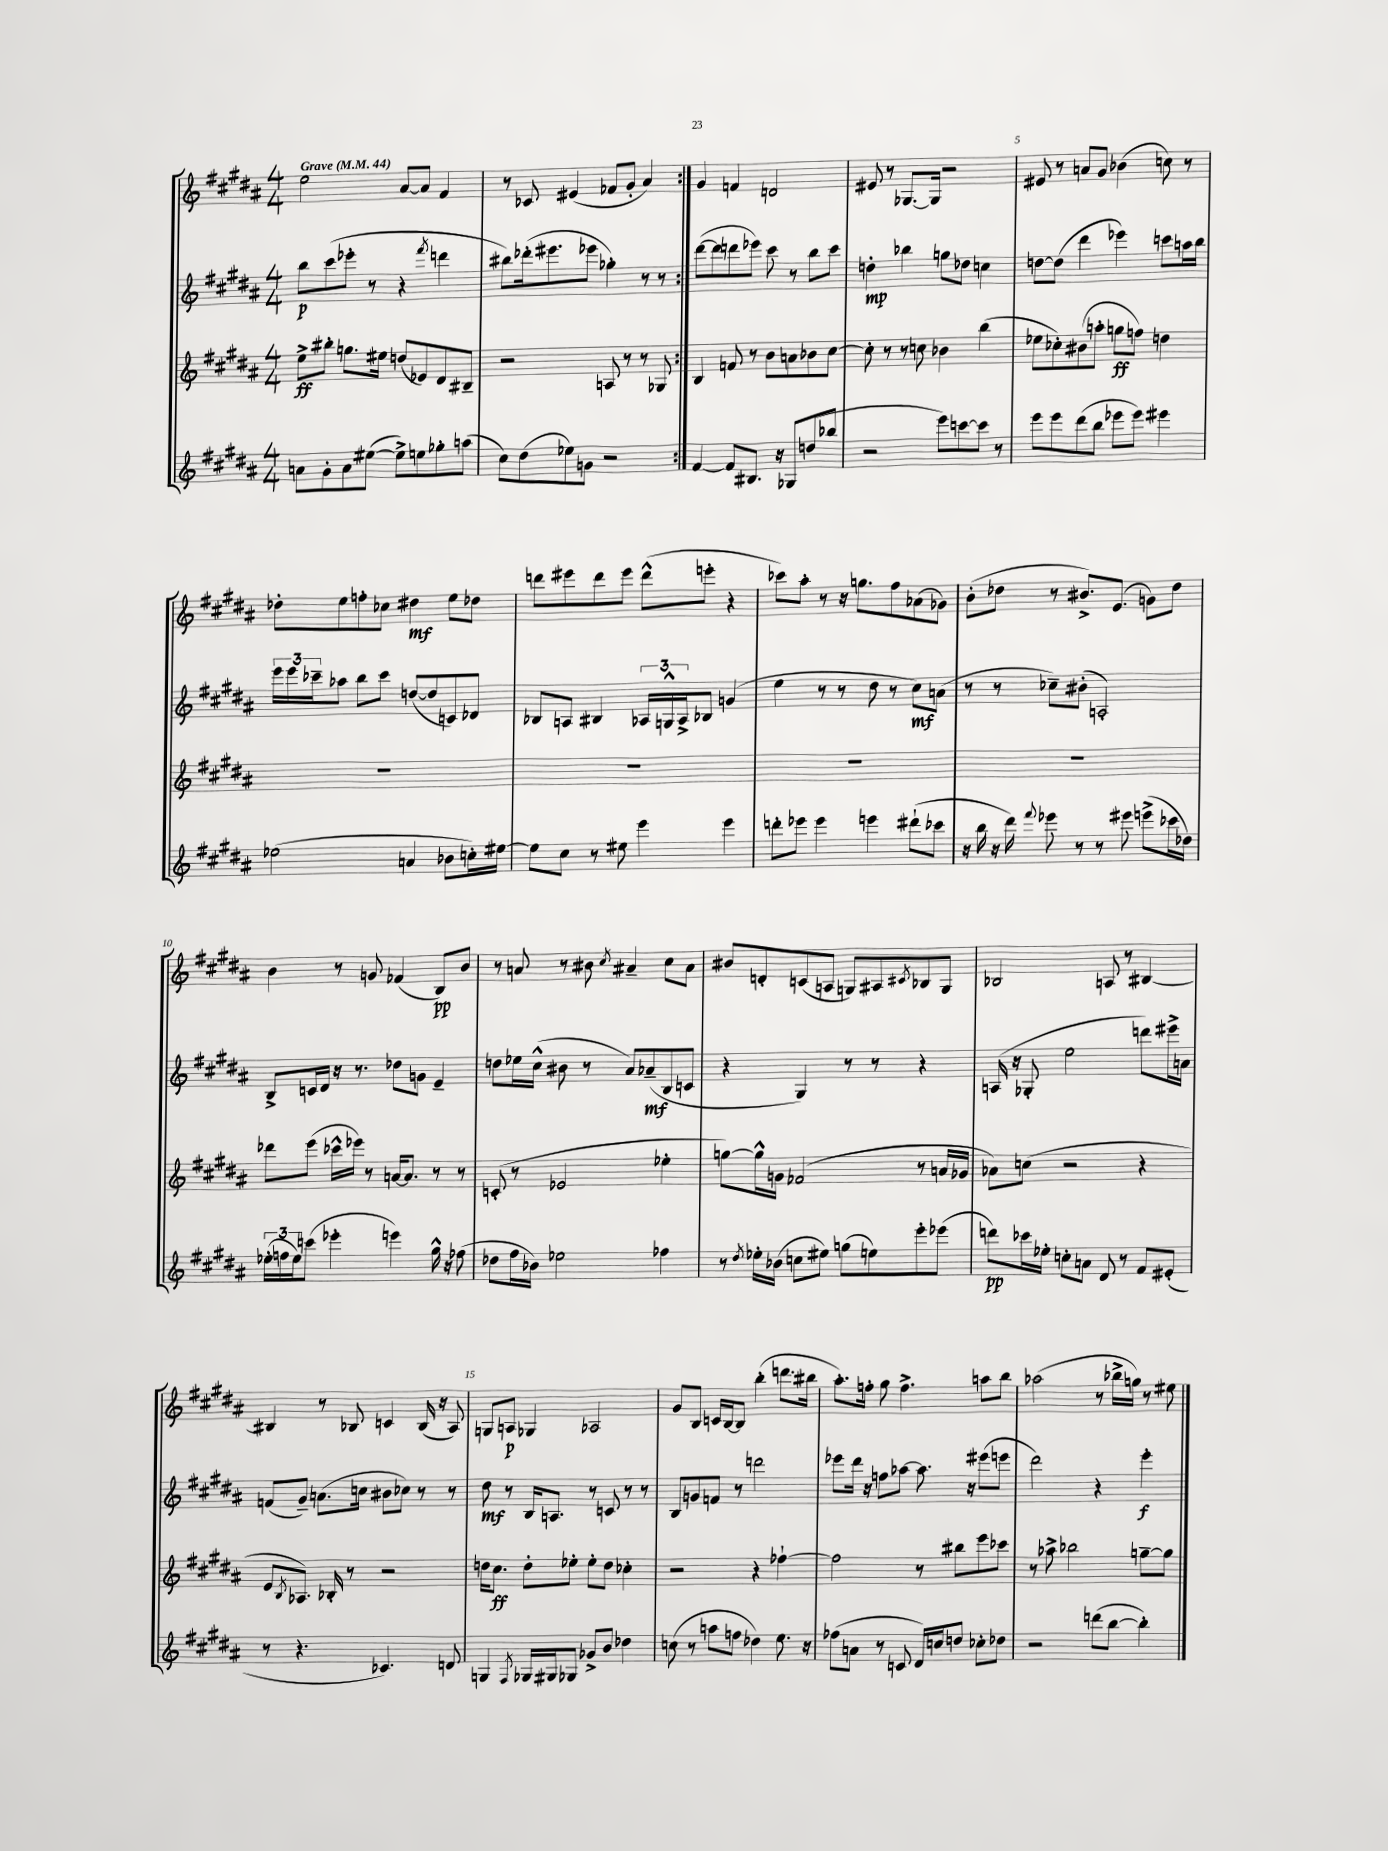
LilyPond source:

<<
\new StaffGroup <<
\new Staff = "s0" {
    \clef treble \key b \major \numericTimeSignature \time 4/4 \tempo "Grave" 4 = 44
    \repeat volta 2 { e''2 ais'8~ ais'8 fis'4 |
    r8 ces'8 eis'4( fes'8 gis'8-. ais'4) | }
    gis'4 f'4 d'2 |
    eis'8 r8 ges8.~ ges16 r2 |
    eis'8 r8 a'8 gis'8 bes'4( c''8) r8 |
    des''8-. e''8 f''8-. ces''8 dis''4\mf e''8 des''8 |
    d'''8 eis'''8 d'''8 eis'''8 d'''8-^( e'''8-. r4 |
    ces'''8) ais''8-. r8 r16 g''8. fis''8 aes'8( ges'8) |
    b'8-.( des''8 r8 bis'8.->) e'8.( g'8) des''8 |
    b'4 r8 g'8 fes'4( b8\pp) b'8 |
    r8 a'8 r8 bis'8 \acciaccatura { cis''8 } ais'4-- cis''8 ais'8 |
    bis'8 d'8-. c'8( a8 g8) ais8 \acciaccatura { cis'8 } bes8 g8 |
    bes2 a8 r8 bis4~ |
    bis4 r8 bes8 c'4 bes16( r16 ais8) |
    g8 a8\p ges4 aes2 |
    gis'8 b8 c'16 b16~ b8 b''4-.( d'''8. bis''16 |
    ais''8.-.) f''16-. gis''8 f''4.-> a''8 b''8 |
    aes''2( r8 bes''16-> g''16) r8 eis''8 \bar "|." |
}
\new Staff = "s1" {
    \clef treble \key b \major \numericTimeSignature \time 4/4
    \repeat volta 2 { b''8\p cis'''8( ees'''8-. r8 r4 \acciaccatura { fis'''8 } d'''4 |
    bis''8) des'''16-.( eis'''8. ees'''8 ges''4-.) r8 r8 | }
    dis'''8~( dis'''8 d'''8 ees'''8) cis'''8 r8 b''8 cis'''8 |
    d''4-.\mp bes''4 g''8 des''8 c''4 |
    d''8~ d''8( dis'''4 ees'''4) c'''8 a''16 b''16 |
    \tuplet 3/2 { e'''16 e'''16 ces'''16-- } aes''8 b''8 ces'''8 d''8~( d''8 c'8) des'8 |
    bes8 a8 bis4 \tuplet 3/2 { aes16 g16-^ aes16-> } bes8 g'4( |
    e''4 r8 r8 dis''8 r8 cis''8\mf) a'8( |
    r8 r8 ces''8--) bis'8-.( a2-.) |
    b8-> c'16 dis'16 r16 r8. des''8 g'8 e'4-- |
    d''8 ees''16 cis''16-^( bis'8 r8 ais'8) aes'8--\mf( b8 c'8 |
    r4 gis4) r8 r8 r4 |
    a16( r16 ges8-. e''2 d'''8) eis'''16-> a'16 |
    f'8( gis'8--) a'8.( c''16 bis'8 ces''8) r8 r8 |
    dis''8\mf r8 b16 a8. r8 c'8 r8 r8 |
    b8 g'8 f'8 r8 d'''2 |
    ees'''8 dis'''16 r16 f''8 aes''8~ aes''8. r16 eis'''8( e'''8 |
    dis'''2) r4 e'''4-.\f \bar "|." |
}
\new Staff = "s2" {
    \clef treble \key b \major \numericTimeSignature \time 4/4
    \repeat volta 2 { e''8->\ff bis''8-. g''8. eis''16 d''8( ees'8) dis'8 bis8-- |
    r2 a8 r8 r8 ges8 | }
    b4 f'8 r8 b'8 a'8 bes'8 cis''8~ |
    cis''8-. r8 r8 c''8 bes'4 b''4( |
    ees''8 ces''8-.) bis'8( a''8-. g''8\ff f''8) d''4 |
    R1 |
    R1 |
    R1 |
    R1 |
    des'''8 e'''8( ces'''16-^ ees'''16) r8 a'16~ a'8. r8 r8 |
    c'8-.( r8 ees'2 ees''4-. |
    g''8~) g''16-^ g'16 fes'2( r8 a'16 ges'16 |
    aes'8) c''8( r2 r4 |
    e'8 \acciaccatura { b8 } aes8.) bes16-. r8 r2 |
    d''16 cis''8.\ff d''8-. ees''8-. ees''8-. d''8 ces''4-. |
    r2 r4 fes''4~-! |
    fes''2 r8 bis''8 e'''8 ces'''8 |
    r8 aes''8-> bes''2 g''8~-- g''8 \bar "|." |
}
\new Staff = "s3" {
    \clef treble \key b \major \numericTimeSignature \time 4/4
    \repeat volta 2 { a'8 gis'8-. a'8 eis''8~( eis''8->) e''8 ges''8-. a''8( |
    cis''8) dis''8( ees''8) g'8 r2 | }
    fis'4~ fis'8 bis8. r16 ges8 d''8( bes''8 |
    r2 e'''8) c'''8~ c'''8 r8 |
    e'''8 e'''8 dis'''8( b''8 ees'''8 ees'''8) eis'''4 |
    ees''2( a'4 bes'8 c''16-.) eis''16~ |
    eis''8 cis''8 r8 eis''8 e'''4 e'''4 |
    d'''8-. ees'''8 ees'''4 e'''4 dis'''8-!( ces'''8 |
    r16 b''16 r16 dis'''16) \appoggiatura { fis'''8 } ees'''8 r8 r8 eis'''8 e'''8->( ces'''16 des''16) |
    \tuplet 3/2 { ees''16-.( f''16 ees''16) } c'''8( ees'''4-. e'''4) gis''16-^ r16 fes''8( |
    des''8 fis''16 bes'16) ees''2 fes''4 |
    r8 \acciaccatura { dis''8 } ees''16-. bes'16( c''8 eis''8) g''8( e''8) e'''8-. ees'''8( |
    d'''8\pp) ces'''16 ees''16-. c''8-. a'8 dis'8 r8 fis'8 eis'8-.( |
    r8 r4. ces'4.) d'8 |
    g4 \acciaccatura { fis8 } ges16 gis16 ges8 ges'8-> b'8 des''4 |
    c''8( r8 a''8 f''8 des''4) e''8. r16 |
    fes''8( a'8 r8 c'8 dis'16) c''16 d''8 ces''8-. des''8 |
    r2 d'''8( b''8~ b''4-.) \bar "|." |
}
>>
>>
\layout { \context { \Score \override BarNumber.break-visibility = ##(#f #t #t) barNumberVisibility = #(every-nth-bar-number-visible 5) } }
